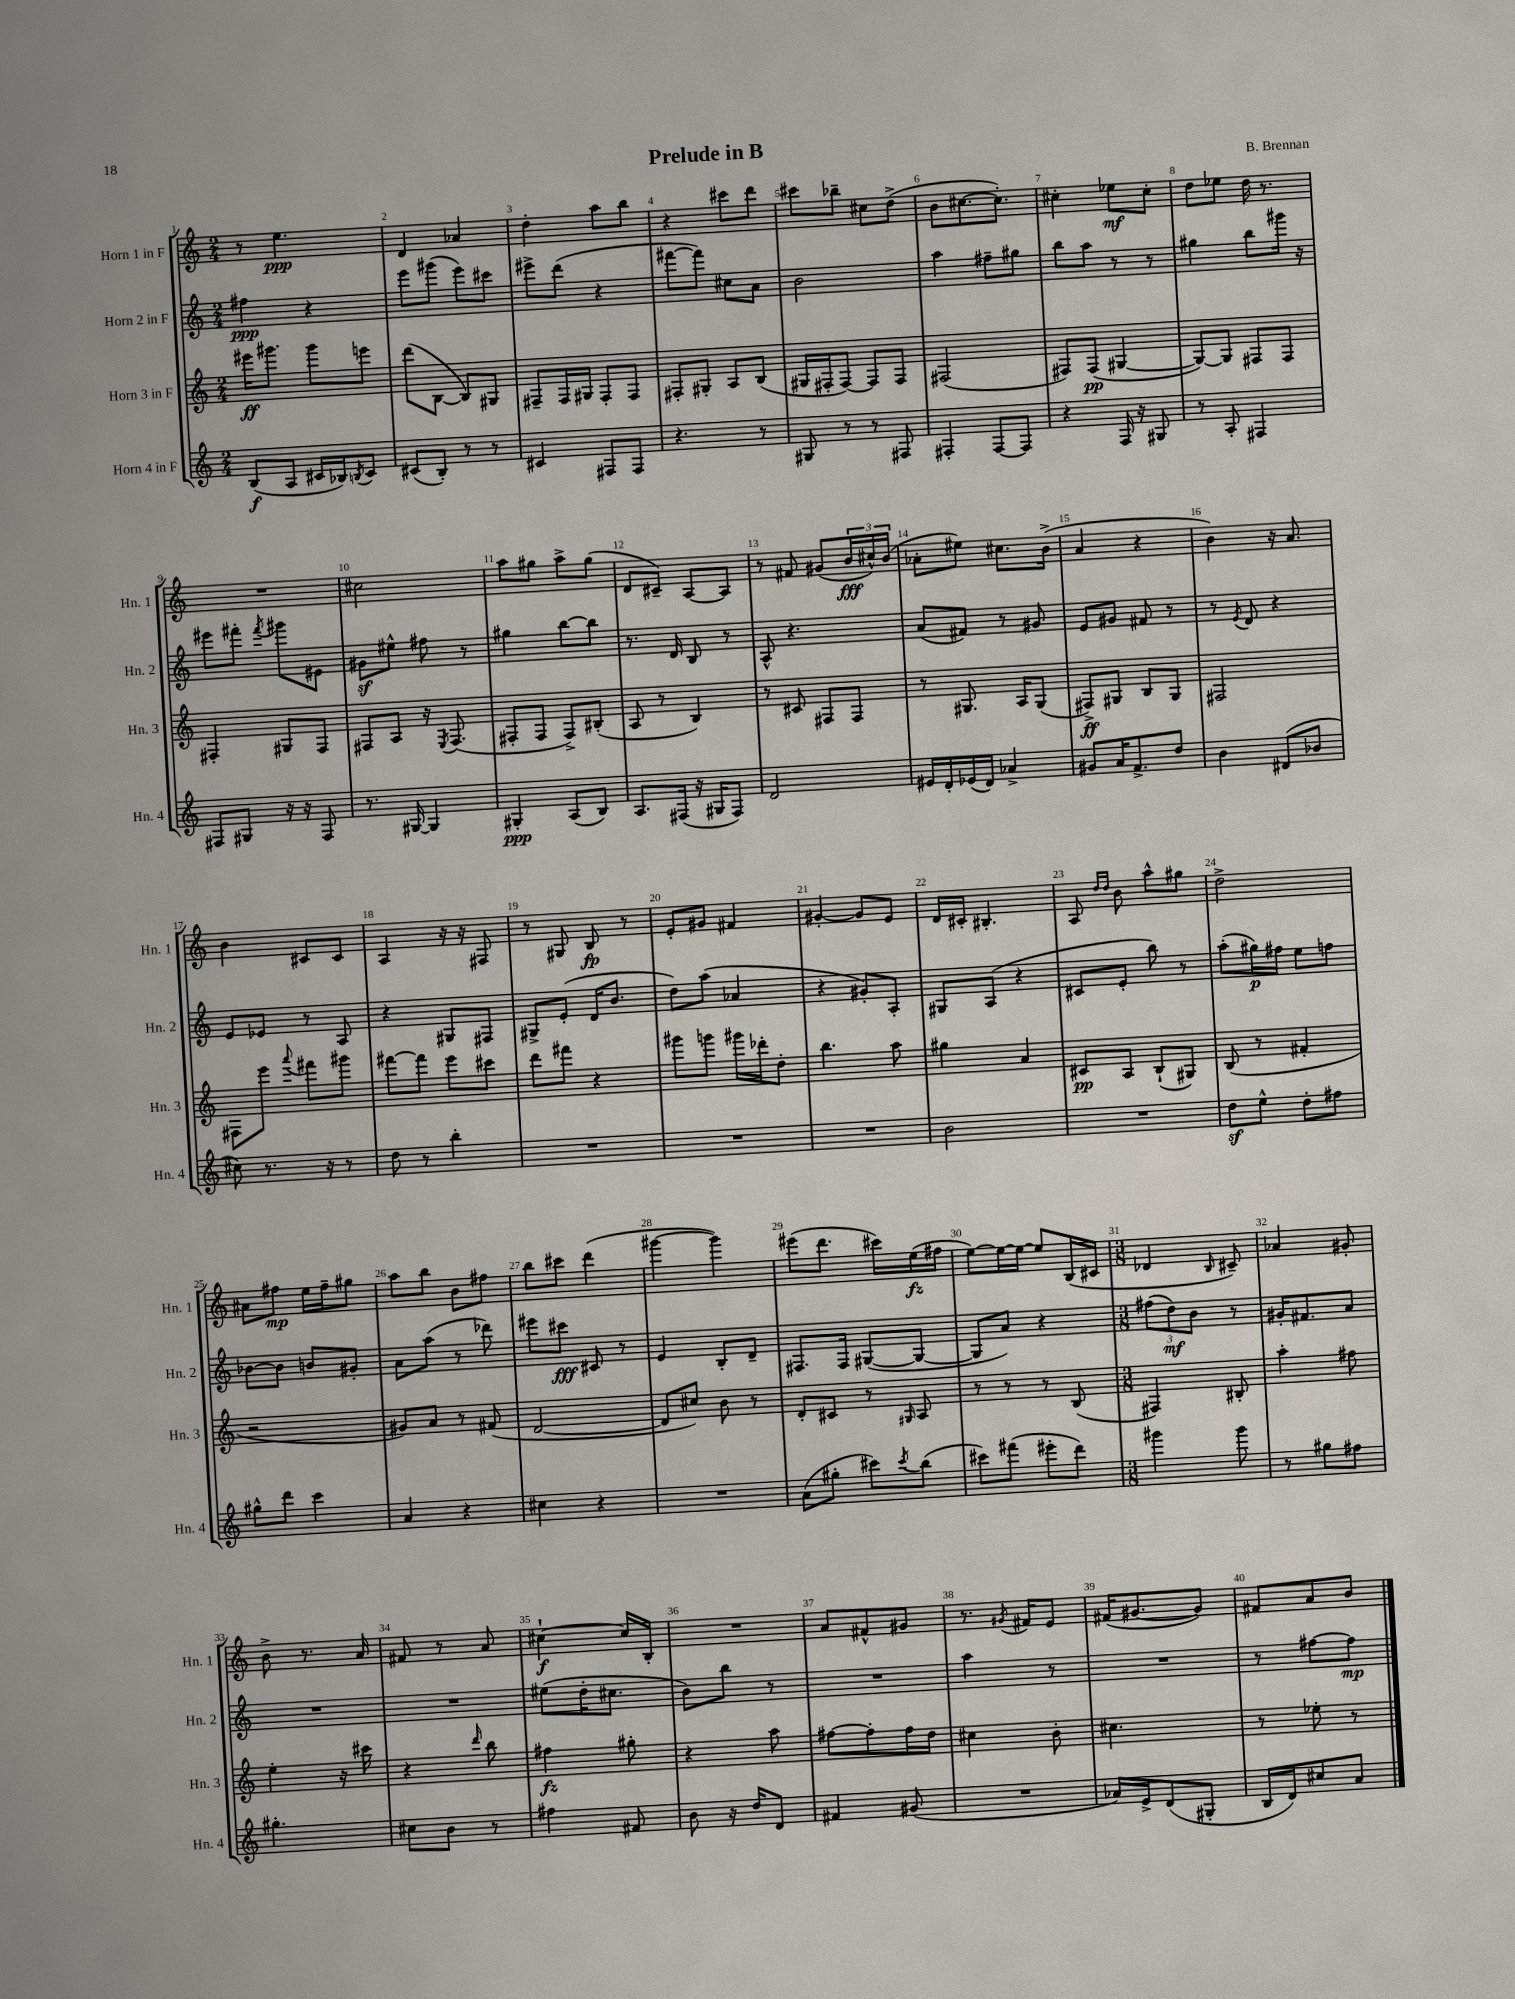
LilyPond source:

\header { title = "Prelude in B" composer = "B. Brennan" }
<<
\new StaffGroup <<
\new Staff = "s0" \with { instrumentName = "Horn 1 in F" shortInstrumentName = "Hn. 1" } {
    \clef treble \key c \major \numericTimeSignature \time 2/4
    r8 e''4.\ppp |
    d'4 aes'4 |
    d''4-. a''8 b''8 |
    r4 cis'''8 d'''8 |
    cis'''8 bes''8-- cis''8 d''8->( |
    b'8 cis''8.~ cis''8.-.) |
    cis''4-. ees''8\mf cis''8-. |
    d''8 ees''8 d''16 r8. |
    R2 |
    cis''2 |
    a''8 gis''8 a''8-> gis''8( |
    d'8 cis'8--) a8~ a8 |
    r8 fis'8 gis'8( \tuplet 3/2 { b'16\fff cis''16-^) b'16( } |
    aes'8-. eis''8) cis''8. b'16->( |
    a'4 r4 |
    b'4) r16 a'8. |
    b'4 cis'8 cis'8 |
    a4 r16 r16 fis8 |
    r8 gis8 b8\fp r8 |
    e'8-. gis'8 fis'4 |
    gis'4~-. gis'8 e'8 |
    d'16 cis'16-. bis4.-. |
    a8 \grace { d''16 d''16 } b'8 a''8-^ gis''8 |
    d''2-> |
    ais'8 fis''8\mp e''16 fis''16-- gis''8 |
    a''8 b''8 b'8 fis''8 |
    b''8 cis'''8 d'''4( |
    gis'''4~ gis'''4) |
    eis'''8( d'''8. cis'''16) e''16\fz( fis''16 |
    e''8~) e''16~ e''16~ e''8 b16( cis'16 |
    \numericTimeSignature \time 3/8 des'4 \grace { b16 } cis'8--) |
    aes'4 gis'8-. |
    b'8-> r8. a'16 |
    fis'8 r8 a'8 |
    cis''4~-!\f cis''16 b16-. |
    R4. |
    a'8 fis'8-^ gis'8 |
    r8. \acciaccatura { gis'8 } fis'16 e'8 |
    fis'16( gis'8.~ gis'8) |
    fis'8 a'8 b'8 \bar "|." |
}
\new Staff = "s1" \with { instrumentName = "Horn 2 in F" shortInstrumentName = "Hn. 2" } {
    \clef treble \key c \major \numericTimeSignature \time 2/4
    fis''4\ppp r4 |
    e'''8 gis'''8( e'''8) cis'''8 |
    eis'''8-> d'''8( r4 |
    fis'''8~ fis'''8) cis''8 a'8 |
    b'2 |
    a''4 fis''8-- gis''8 |
    b''8 a''8 r8 r8 |
    gis''4 b''8 gis'''16 r16 |
    eis'''8 fis'''8-. \acciaccatura { fis'''8 } gis'''8 eis'8 |
    gis'8\sf eis''8-^ fis''8 r8 |
    gis''4 b''8~ b''8 |
    r8. d'16 b8 r8 |
    a8-^ r4. |
    a'8( fis'8) r8 gis'8 |
    e'8 gis'8 fis'8 r8 |
    r8 \acciaccatura { e'8 } d'8 r4 |
    e'8 ees'8 r8 a8 |
    r4 gis8 fis8 |
    gis8-> e'8-.( d'16 b'8. |
    d''8) a''8( aes'4 |
    r4 gis'8-.) a8-. |
    gis8 a8( r4 |
    cis'8 e'8-. b''8) r8 |
    a''8-.( gis''16\p) fis''16 e''8 f''8 |
    bes'8~ bes'8 b'8 gis'8-. |
    a'8 a''8( r8 des'''8) |
    eis'''8 cis'''8\fff cis'8 r8 |
    e'4 b8-. d'8-- |
    fis8. fis16 gis8~( gis8~ |
    gis8 a'8) r4 |
    \numericTimeSignature \time 3/8 \tuplet 3/2 { fis''8( d''8\mf) b'8 } r8 |
    gis'16-. fis'8. a'8 |
    R4. |
    R4. |
    eis''8( d''16-. cis''8. |
    b'8) b''8 r8 |
    R4. |
    a''4 r8 |
    R4. |
    r8 fis''8~ fis''8\mp \bar "|." |
}
\new Staff = "s2" \with { instrumentName = "Horn 3 in F" shortInstrumentName = "Hn. 3" } {
    \clef treble \key c \major \numericTimeSignature \time 2/4
    eis'''16\ff gis'''8. gis'''8 e'''8 |
    d'''8( b8~ b8) gis8 |
    fis8-- fis16 gis16 fis8-. fis8 |
    fis8-. gis8-. a8 b8( |
    gis16 fis16-. fis8~) fis8 fis8 |
    fis2( |
    fis8) fis8\pp( gis4~ |
    gis8~) gis8 fis8 fis8 |
    fis4-. gis8 fis8 |
    fis8 a8 r16 \acciaccatura { e8 } fis8.( |
    fis8-. fis8 fis8->) bis8-.( |
    a8 r8 b4) |
    r8 cis'8 fis8 fis8 |
    r8 gis8. a16 gis8( |
    fis8->\ff) gis8 b8 gis8 |
    fis2 |
    fis8 e'''8 \appoggiatura { a'''8 } fis'''8 gis'''8 |
    fis'''8~ fis'''8 e'''8 cis'''8 |
    d'''8 fis'''8 r4 |
    gis'''8 g'''8 gis'''16 des'''16-. d''8-. |
    b''4. a''8 |
    gis''4 a'4 |
    cis'8\pp a8 b8-!( gis8) |
    b8( r8 fis'4-. |
    r2 |
    gis'8) a'8 r8 fis'8( |
    d'2~ |
    d'8 cis''8) b'8 r8 |
    d'8-. cis'8 r8 \grace { gis16 } a8 |
    r8 r8 r8 b8( |
    \numericTimeSignature \time 3/8 fis4) bis8-. |
    a''4-. fis''8 |
    e''4-. r16 cis'''16 |
    r4 \grace { d'''16 } b''8 |
    fis''4\fz gis''8-. |
    r4 a''8 |
    fis''8~ fis''8-. fis''16 d''16 |
    cis''4 b'8-. |
    cis''4. |
    r8 ees''8-. r8 \bar "|." |
}
\new Staff = "s3" \with { instrumentName = "Horn 4 in F" shortInstrumentName = "Hn. 4" } {
    \clef treble \key c \major \numericTimeSignature \time 2/4
    b8\f( a8 cis'16 bes16) \acciaccatura { b8 } cis'8 |
    cis'8( b8-.) r8 r8 |
    cis'4 fis8 fis8 |
    r4. r8 |
    gis8 r8 r8 fis8 |
    fis4-. fis8~ fis8 |
    r4 f16 r16 gis8 |
    r8 a8-. fis4 |
    fis8 gis8 r16 r16 fis8 |
    r8. gis16~ gis4 |
    gis4-.\ppp a8( b8) |
    a8. fis16( r16 gis16 fis8) |
    d'2 |
    eis'16 d'16-. ees'16( d'16) aes'4-> |
    gis'8 a'16 f'8.-> d''8 |
    b'4 dis'8( bes'8 |
    cis''8) r8. r16 r8 |
    d''8 r8 b''4-. |
    R2 |
    R2 |
    R2 |
    b'2 |
    R2 |
    d''8\sf e''8-^ d''8-. fis''8 |
    gis''8-^ d'''8 c'''4 |
    a'4 r4 |
    cis''4 r4 |
    R2 |
    a'8( gis''8-. cis'''8) \acciaccatura { cis'''8 } b''8( |
    cis'''8) fis'''8( eis'''8-. d'''8) |
    \numericTimeSignature \time 3/8 gis'''4 gis'''8 |
    r8 gis''8 fis''8 |
    gis''4.-. |
    cis''8 b'8 r8 |
    fis''4 fis'8 |
    b'8 r16 d''16 d'8 |
    fis'4 gis'8( |
    R4. |
    aes'16) e'16-> d'8( gis8-. |
    b16 d'16) cis''8 a'8 \bar "|." |
}
>>
>>
\layout { \context { \Score \override BarNumber.break-visibility = ##(#f #t #t) barNumberVisibility = #all-bar-numbers-visible } }
